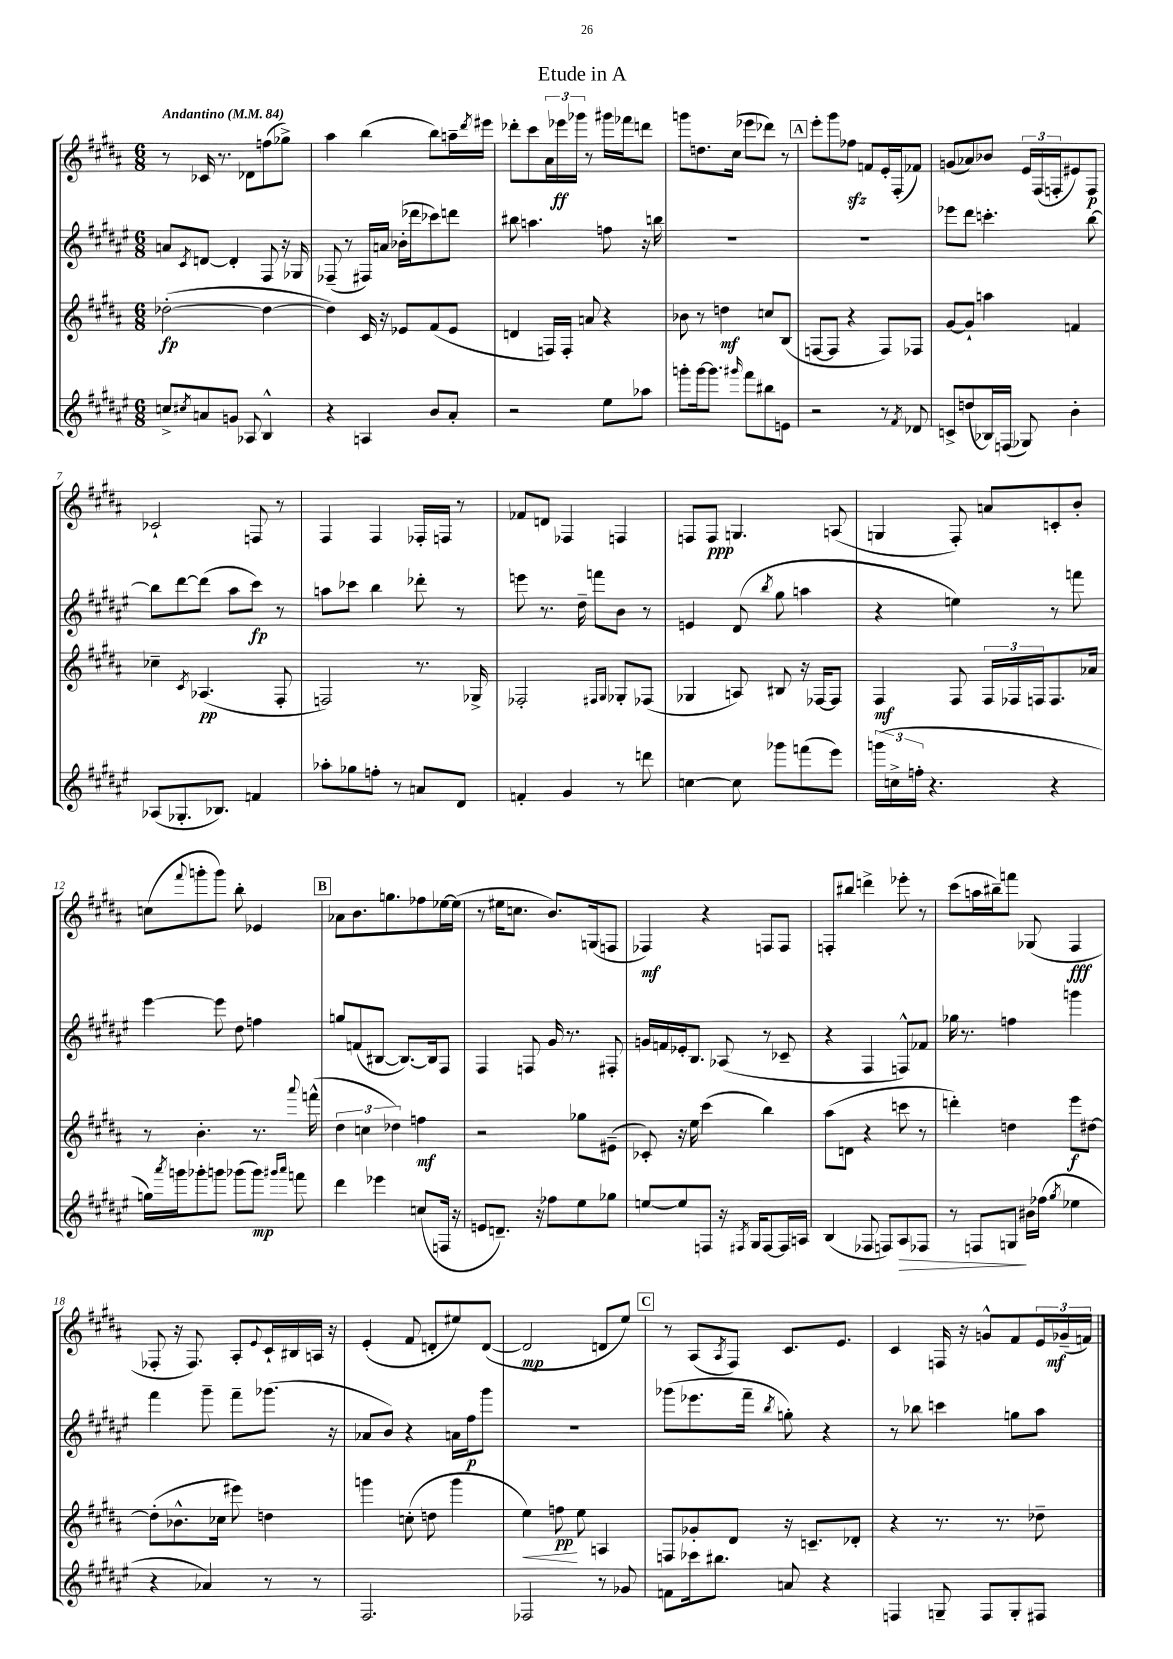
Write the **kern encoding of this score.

**kern	**kern	**kern	**kern
*staff4	*staff3	*staff2	*staff1
*clefG2	*clefG2	*clefG2	*clefG2
*k[f#c#g#d#a#e#]	*k[f#c#g#d#a#]	*k[f#c#g#d#a#e#]	*k[f#c#g#d#a#]
*M6/8	*M6/8	*M6/8	*M6/8
*MM84	*MM84	*MM84	*MM84
8cc^	([2dd-'	8a	8r
8qcc#	.	8qc#	.
8a	.	[8d	16c-
.	.	.	8.r
8g	.	4d']	.
8A-	.	.	8d-
4B^^	4dd-_	8F#	(8ff
.	.	16r	8gg-^)
.	.	16G-	.
=	=	=	=
4r	4dd-])	(8F-~	4aa#
.	.	8r	.
4A	16c#	16F#)	(4bb
.	16r	16a	.
.	8e-	(16b-'	.
.	.	16ddd-	.
8b	(8f#	8ccc-)	8bb)
8a#'	8e-	8ddd	16aa~
.	.	.	8qddd#
.	.	.	16eee#
=	=	=	=
2r	4d	8bb#	8ddd-'
.	.	4.aa	8ccc#
.	16F)	.	24a#
.	.	.	24eee-
.	16F'	.	.
.	.	.	24ggg-
.	8a	.	8r
8ee#	4r	8ff	16ggg#
.	.	.	16fff-
8aa-	.	16r	8ddd
.	.	16bb	.
=	=	=	=
8ggg'	8b-	2.r	8ggg
[16ggg	8r	.	8.dd
8.ggg]	.	.	.
.	4dd	.	.
.	.	.	(16cc#
16qqggg#	.	.	.
8fff#	.	.	8eee-
8bb#	8cc	.	8ddd-)
8e	(8B	.	8r
=	=	=	=
2r	[8F	2.r	8eee'
.	8F]	.	8ggg#
.	4r	.	8ff-
.	.	.	8f
8r	8F)	.	16e'
.	.	.	(16F#'
8qf#	.	.	.
8d-	8F-	.	8f-)
=	=	=	=
8c^	[8g#	8eee-	(8g
(8dd	8g#`]	8ddd#	8a-)
16B-)	4aa	4.ccc'	8b-
(16F	.	.	.
8G-)	.	.	24e
.	.	.	(24F#
.	.	.	24F'
4b'	4f	.	8e#)
.	.	[8bb	8F
=	=	=	=
(8A-	4cc-~	8bb]	2c-`
8.G-'	.	[8ddd#	.
.	8qc#	.	.
.	(4.A-	(8ddd#]	.
8.B-)	.	.	.
.	.	8aa#	.
4f	.	8ccc#)	8F
.	8F#'	8r	8r
=	=	=	=
8aa-'	2F)	8aa	4F#
8gg-	.	8ccc-	.
8ff'	.	4bb	4F#
8r	.	.	.
8a	8.r	8ddd-'	16F-'
.	.	.	16F
8d#	.	8r	8r
.	16G-^	.	.
=	=	=	=
4f'	2F-'	8eee	8f-
.	.	8.r	8d
4g#	.	.	4F-
.	.	16dd#~	.
.	.	8fff	.
.	16qqF#	.	.
.	16qqG#	.	.
8r	8G-'	8b	4F
8ddd	(8F-	8r	.
=	=	=	=
[4cc	4G-	4e	8F
.	.	.	8F
8cc]	8A)	(8d#	4.G
.	.	8qbb	.
8ggg-	8B#	8gg#	.
(8fff	16r	4aa	.
.	[16F-	.	.
8eee#)	8F-]	.	(8A
=	=	=	=
(24ggg	4F#	4r	4G
24cc^	.	.	.
24ff'	.	.	.
4.r	.	.	.
.	8F#	4ee)	8F#')
.	24F#	.	8a
.	24F-	.	.
.	24F	.	.
4r	8.F	8r	8c'
.	.	8fff	8b'
.	16a-	.	.
=	=	=	=
16gg)	8r	[4eee#	(8cc
8qaaa#	.	.	.
16ggg	.	.	.
.	.	.	8qqfff#
8ggg-'	4.b'	.	8ggg'
8ggg	.	8eee#]	8ggg)
(8ggg-	.	8dd#	8bb'
8ggg-)	8.r	4ff	4e-
16qqggg#	.	.	.
16qqaaa#	.	.	.
8fff	.	.	.
.	8qqaaa#	.	.
.	(16fff^^	.	.
=	=	=	=
4ddd#	6dd#	8gg	8a-
.	.	(8f	8.b
.	6cc	.	.
4eee-	.	[8B#	.
.	.	.	8.gg
.	6dd-)	.	.
.	.	8.B#_)	.
(8cc	4ff	.	8ff-
.	.	16B#]	.
16F	.	8F#	[16ee-
16r	.	.	(16ee-]
=	=	=	=
8e	2r	4F#	8r
8.d~)	.	.	16ee#
.	.	.	8.cc
.	.	8F	.
16r	.	.	.
8ff-	.	16g#	8.b)
.	.	8.r	.
8ee#	8gg-	.	.
.	.	.	(16G
8gg-	(8e#~	8F#'	8F
=	=	=	=
[8ee	8c-')	16g	4F-)
.	.	16f	.
8ee]	16r	16e-'	.
.	16ee	8.B	.
8F	(4ccc#	.	4r
16r	.	(8A-	.
8qF#	.	.	.
16G#	.	.	.
[8F#	4bb)	8r	8F
16F#]	.	8c-~	8F
16A	.	.	.
=	=	=	=
(4B	(8aa#	4r	8F'
.	8d	.	8bb#
8F-	4r	4F#	4ddd^
8F)	.	.	.
8A#	8ccc	8F^^)	8eee-'
8F-	8r	8f-	8r
=	=	=	=
8r	4ddd')	16gg-	(8ccc#
.	.	8.r	.
8F	.	.	16aa
.	.	.	16bb#~)
8G	4dd	4ff	8fff
16b#	.	.	(8G-
(16ff-	.	.	.
8qgg#	.	.	.
4ee-	8eee	4ggg	4F#
.	[8dd#	.	.
=	=	=	=
4r	(8dd#']	4fff#	8F-'
.	8.b-^^	.	16r
.	.	.	8.F-)
4a-)	.	8ggg#~	.
.	16cc-	.	.
.	8eee#)	8fff#~	8A#'
.	.	.	8qqe
8r	4dd	(8.ggg-	16c#`
.	.	.	16B#
8r	.	.	16A
.	.	16r	16r
=	=	=	=
2.F#	4ggg	8a-	(4e'
.	.	8b)	.
.	(8cc'	4r	8f#
.	8dd	.	8d'
.	4ggg	16a	8ee#)
.	.	16ff#	.
.	.	8ggg#	([8d
=	=	=	=
2F-	4ee)	2.r	2d]
.	8ff	.	.
.	8ee	.	.
8r	4A	.	8d
8g-	.	.	8ee)
=	=	=	=
8f	8F	(8ggg-	8r
16ccc-	8g-'	8.eee-	(8A#
8.bb#	.	.	.
.	.	.	8qA#
.	8d#	.	8F#)
.	.	16fff#~	.
.	.	8qbb	.
8a	16r	8gg')	8.c#
.	8.c~	.	.
4r	.	4r	.
.	.	.	8.e
.	8d-'	.	.
=	=	=	=
4F	4r	8r	4c#
.	.	8bb-	.
8G~	8.r	4ccc	16F
.	.	.	16r
8F	.	.	8g^^
.	8.r	.	.
8G'	.	8gg	8f#
8F#	8dd-~	8aa#	24e
.	.	.	(24g-~
.	.	.	24f)
==	==	==	==
*-	*-	*-	*-
